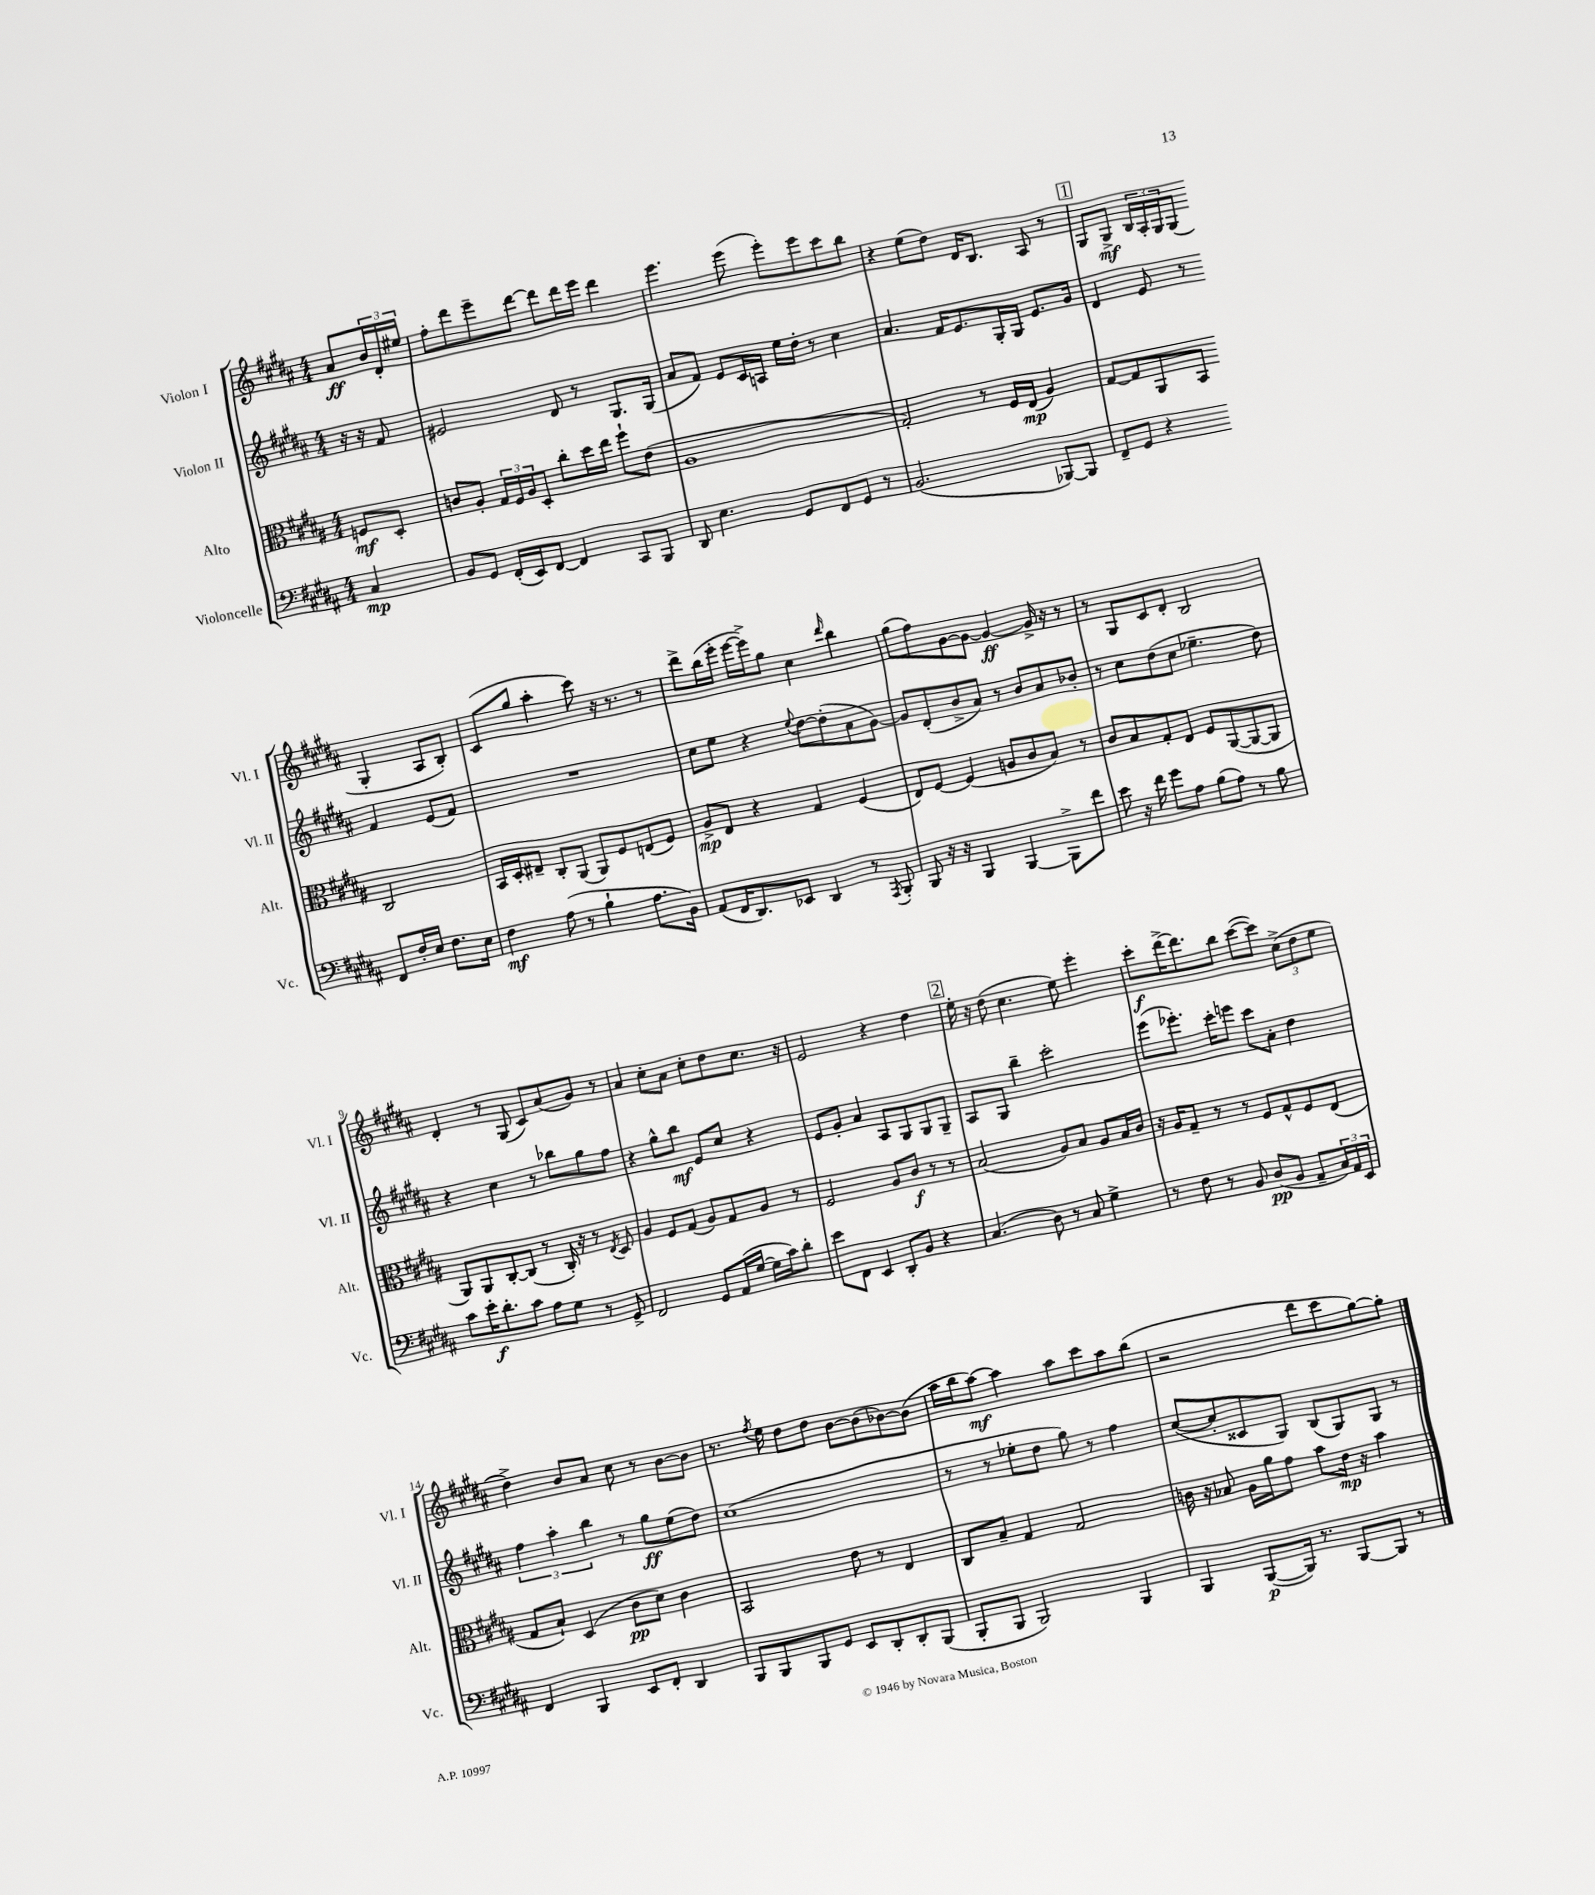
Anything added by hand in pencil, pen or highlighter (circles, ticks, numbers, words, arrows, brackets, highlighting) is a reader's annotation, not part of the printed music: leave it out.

**kern	**kern	**kern	**kern
*staff4	*staff3	*staff2	*staff1
*clefF4	*clefC3	*clefG2	*clefG2
*k[f#c#g#d#a#]	*k[f#c#g#d#a#]	*k[f#c#g#d#a#]	*k[f#c#g#d#a#]
*M4/4	*M4/4	*M4/4	*M4/4
4C#	8F	16r	8a#
.	.	16r	.
.	8D#'	8f#	24b
.	.	.	24d#'
.	.	.	24ee#
=	=	=	=
8BB	8c	2e#	8ff#'
8GG#	8A#'	.	8ddd#
(16FF#'	24G#	.	8eee~
.	24F#	.	.
16EE)	.	.	.
.	24A#	.	.
[8FF#	8D#'	.	[8ddd#
4FF#]	8cc#'	8d#	8ddd#]
.	16dd#	8r	16ddd#
.	16ee	.	16eee
8CC#	8ff#`	8.G#	4ddd#
8BBB	(8e	.	.
.	.	(16G#	.
=	=	=	=
8DD#	1A#	8a#	4.eee
4.E	.	8f#)	.
.	.	8e	.
.	.	16c#	(8eee
.	.	16A	.
8GG#	.	16ee	8eee')
.	.	16dd#'	.
8FF#	.	8r	8eee
8GG#	.	4cc#	8ccc#
8r	.	.	8bb
=	=	=	=
(2.BB	2G#')	4.a#	4r
.	.	.	(8ee
.	.	16f#	8dd#)
.	.	8.e	.
.	8r	.	16d#
.	.	.	8.B
.	16F#	16G#'	.
.	(16E	16G#	.
[8BBB-)	4A#)	8.e	8A#
8BBB-]	.	.	8r
.	.	16g#	.
=	=	=	=
8FF#~	[8G#	4d#	8G#
8GG#	8G#]	.	8G#^
4r	8AA#	8e	24B
.	.	.	24A#'
.	.	.	24G#
.	8BB	8r	(8G#
8FF#	2C#	4f#	4G#'
16F#'	.	.	.
16E	.	.	.
8.F#	.	(8e	8A#
.	.	8f#)	8B')
16E	.	.	.
=	=	=	=
4F#	16BB	1r	(8c#
.	16D#'	.	.
.	8E#~	.	8gg#
(8A#	8C#'	.	4aa#'
8r	(8AA#	.	.
4B`	8AA#)	.	8ccc#)
.	8F#	.	16r
.	.	.	8.r
8.A#	(8E	.	.
.	8F#)	.	8r
16BB)	.	.	.
=	=	=	=
(8AA#	8A#^	8cc#	8ddd#^
16FF#	8E	8ee	(16bb
8.DD#)	.	.	16eee'
.	4r	4r	[16eee
.	.	.	16eee^])
8EE-	.	.	8gg#
.	.	8qqee	.
4DD#	4G#	[8dd#	4cc#
.	.	(8dd#']	.
.	.	.	16qqddd#
8r	(4F#	8a#	4bb
8qAAA#	.	.	.
8BBB'	.	[8g#)	.
=	=	=	=
8BBB	8E)	8g#]	(8gg#
16r	[8F#	(8d#'	8ff#)
16r	.	.	.
4BBB	(4F#]	8b^	[8g#
.	.	8a#)	8g#_
[4BBB	8A	8r	4g#_
.	8c#	8b	.
8BBB^]	8B)	8a#	16g#^]
.	.	.	16r
8f#	8r	8b-'	8r
=	=	=	=
8e	8c#	8r	8r
16r	8B	8cc#	8G#
16f#	.	.	.
8g#	8G#'	(8dd#	8c#
8A#	8E	8cc#	8d#'
(8B	8F#	4.ee-~	2B
8A#)	([8AA#	.	.
8r	8AA#_	.	.
8B	8AA#]	8dd#)	.
=	=	=	=
8c#	8AA#)	4r	4d#'
16e'	8AA#	.	.
8.d#'	.	.	.
.	[8C#'	4cc#	8r
8c#	(8C#]	.	(8G#
8A#	8r	8r	8c#)
8G#	16C#')	8bb-	(8a#
.	16r	.	.
8r	8r	8gg#	8g#)
.	8qE	.	.
8GG#^	8D#	8ff#	8r
=	=	=	=
2FF#	4A#	4r	4a#
.	8F#	8gg#^^	8cc#'
.	(8G#	8bb	8a#
8GG#	8A#)	8e	8cc#'
(16AA#	8G#	8cc#	8dd#
[16G#	.	.	.
16G#]	8A#	4r	8.cc#
16c#)	.	.	.
8d#'	8r	.	.
.	.	.	16r
=	=	=	=
8e	2F#	8e	2e
8FF#	.	8g#'	.
4EE	.	4a#	.
8DD#'	8A#	8A#	4r
8BB	8c#	8G#	.
4r	8r	8G#	4dd#
.	8r	8G#~	.
=	=	=	=
(4.C#	(2B	8A#	16ee'
.	.	.	16r
.	.	8G#	(8dd#
.	.	4bb~	4.cc#
8D#)	.	.	.
8r	8A#)	2ccc#'	.
8C#	8B	.	8ee)
4G#^	8A#	.	4eee'
.	16B	.	.
.	16c#	.	.
=	=	=	=
8r	16r	(8eee	8ccc#'
.	16A#	.	.
8F#	8G#~	8.eee-')	[16ddd#^
.	.	.	8.ddd#]
8r	8r	.	.
.	.	16ccc#'	.
8BB	8r	8eee	8bb
(8D#	8F#	8ccc#	([8ccc#
8BB	8G#^^	8a#'	8ccc#])
8AA#~	8F#	4dd#	(12cc#^
.	.	.	12dd#
24C#)	(8E	.	.
24AA#	.	.	12ee
24EE	.	.	.
=	=	=	=
4FF#	8G#	6ff#	4dd#^)
.	8B`)	.	.
.	.	6aa#'	.
4BBB	(4D#	.	8b
.	.	6bb	.
.	.	.	8a#
8EE	8c#	8r	8cc#
8FF#'	8d#)	8gg#	8r
4DD#	4c#	(8ee	[8b
.	.	8dd#)	8b]
=	=	=	=
8BBB	2BB	(1cc#	8.r
8BBB	.	.	.
.	.	.	8qff#
.	.	.	16ee
8BBB	.	.	8dd#
8GG#	.	.	8dd#
8EE	8e	.	[8b
8DD#'	8r	.	(8b]
8DD#'	4E	.	[8b-)
(8BBB	.	.	(8b-]
=	=	=	=
8BBB'	8C#	8r	16aa#
.	.	.	16bb
8BBB	8B~	8r	[8aa#)
2BBB)	4G#	8ee-'	4aa#]
.	.	8dd#	.
.	2G#	8gg#)	8aa#
.	.	8r	8ccc#
4BBB	.	4ff#	8aa#
.	.	.	(8bb
=	=	=	=
4BBB	16c	([8cc#	2r
.	16r	.	.
.	8B-	8cc#']	.
([8BBB	16A#	8c##	.
.	16a#	.	.
16BBB])	8g#	8G#)	.
8.r	.	.	.
.	8b	(8B	8ddd#
[8BBB	16e	8G#)	8ccc#
.	16r	.	.
8BBB]	4b	8G#	[8gg#)
8r	.	8r	8gg#']
==	==	==	==
*-	*-	*-	*-
